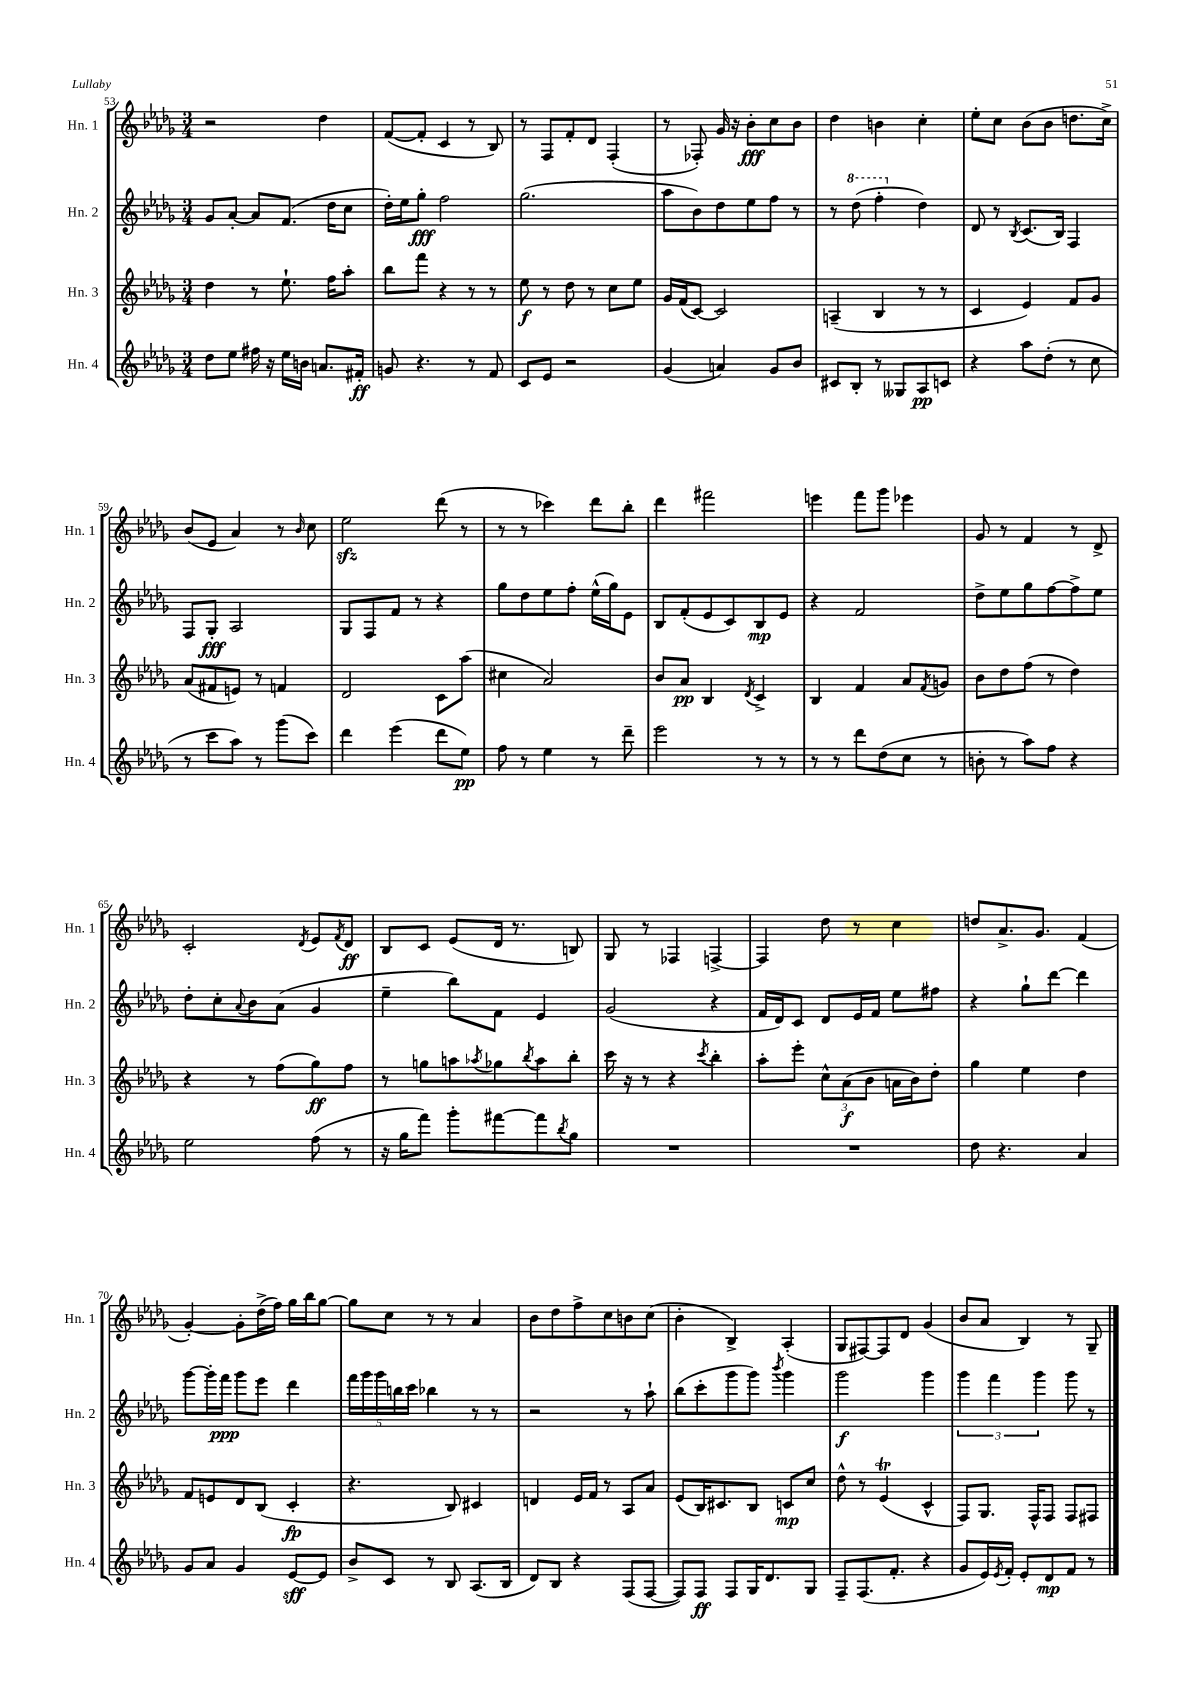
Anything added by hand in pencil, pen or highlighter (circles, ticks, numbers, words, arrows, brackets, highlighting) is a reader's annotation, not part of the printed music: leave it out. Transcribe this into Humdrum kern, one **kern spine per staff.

**kern	**kern	**kern	**kern
*staff4	*staff3	*staff2	*staff1
*clefG2	*clefG2	*clefG2	*clefG2
*k[b-e-a-d-g-]	*k[b-e-a-d-g-]	*k[b-e-a-d-g-]	*k[b-e-a-d-g-]
*M3/4	*M3/4	*M3/4	*M3/4
8dd-\L	4dd-\	8g-/L	2r
8ee-\J	.	[8a-'/J	.
16ff#\	8r	8a-/]L	.
16r	.	.	.
16ee-\LL	8.ee-`\	(8.f/J	.
16b\JJ	.	.	.
8.a/L	.	.	4dd-\
.	16ff\LK	16dd-\LK	.
.	8aa-'\J	8cc\J	.
16f#'/Jk	.	.	.
=	=	=	=
8g/	8bb-\L	16dd-'\LL)	([8f/L
.	.	16ee-\J	.
4.r	8fff\J	8gg-'\J	8f'/]J
.	4r	2ff\	4c/
8r	8r	.	8r
8f/	8r	.	8B-/)
=	=	=	=
8c/L	8ee-\	(2.gg-\	8r
8e-/J	8r	.	8F/L
2r	8dd-\	.	8f'/
.	8r	.	8d-/J
.	8cc\L	.	(4F'/
.	8ee-\J	.	.
=	=	=	=
(4g-/	16g-/LL	8aa-\L	8r
.	(16f/J	.	.
.	[8c/J)	8b-\)	8F-'/)
4a/)	2c/]	8dd-\	16g-/
.	.	.	16r
.	.	8ee-\	8b-'\L
8g-/L	.	8ff\J	8cc\
8b-/J	.	8r	8b-\J
=	=	=	=
8c#/L	(4A~/	8r	4dd-\
8B-'/J	.	(8ddd-\	.
8r	4B-/	4fff'\	4b\
8G--/L	.	.	.
8A-/	8r	4dd-\)	4cc'\
8c/J	8r	.	.
=	=	=	=
4r	4c/	8d-/	8ee-'\L
.	.	8r	8cc\J
.	.	8qB-/	.
8aa-\L	4e-/)	(8.c/L	(8b-\L
(8dd-'\J	.	.	8b-\J
.	.	16B-/Jk)	.
8r	8f/L	4F/	8.dd\L
8cc\	8g-/J	.	.
.	.	.	16cc^\Jk)
=	=	=	=
8r	(8a-/L	8F/L	(8b-/L
8ccc\L	8f#/	8G-'/J	8e-/J
8aa-\J)	8e/J)	2A-/	4a-/)
8r	8r	.	.
(8ggg-\L	4f/	.	8r
.	.	.	16qqb-/
8ccc\J)	.	.	8cc\
=	=	=	=
4ddd-\	2d-/	8G-/L	2ee-\
.	.	8F/	.
(4eee-\	.	8f/J	.
.	.	8r	.
8ddd-\L	8c\L	4r	(8ddd-\
8ee-\J)	(8aa-\J	.	8r
=	=	=	=
8ff\	4cc#\	8gg-\L	8r
8r	.	8dd-\	8r
4ee-\	2a-/)	8ee-\	4ccc-\)
.	.	8ff'\J	.
8r	.	(16ee-^^\LL	8ddd-\L
.	.	16gg-\J)	.
8ddd-~\	.	8e-\J	8bb-'\J
=	=	=	=
2eee-\	8b-/L	8B-/L	4ddd-\
.	8a-/J	(8f'/	.
.	4B-/	8e-/	2fff#\
.	.	8c/)	.
.	8qd-/	.	.
8r	4c^/	8B-/	.
8r	.	8e-/J	.
=	=	=	=
8r	4B-/	4r	4eee\
8r	.	.	.
8ddd-\L	4f/	2f/	8fff\L
(8dd-\	.	.	8ggg-\J
8cc\J	8a-/L	.	4eee-\
.	8qf/	.	.
8r	8g/J	.	.
=	=	=	=
8b'\	8b-\L	8dd-^\L	8g-/
8r	8dd-\	8ee-\	8r
8aa-\L)	(8ff\J	8gg-\	4f/
8ff\J	8r	[8ff\	.
4r	4dd-\)	8ff^\]	8r
.	.	8ee-\J	8d-^/
=	=	=	=
2ee-\	4r	8dd-'\L	2c'/
.	.	8cc'\	.
.	.	8qqa-/	.
.	8r	8b-\	.
.	(8ff\L	(8a-\J	.
.	.	.	8qd-/
(8ff\	8gg-\)	4g-/	8e-/L
.	.	.	8qf/
8r	8ff\J	.	8d-/J
=	=	=	=
16r	8r	4ee-~\	8B-/L
16gg-\LK	.	.	.
8fff\J)	8gg\L	.	8c/J
8ggg-'\L	8aa\	8bb-\L)	(8e-/L
.	8qaa-/	.	.
[8fff#\	8gg-\	8f\J	16d-/Jk
.	.	.	8.r
.	8qbb-/	.	.
8fff#\]	8aa-\	4e-/	.
8qbb-/	.	.	.
8gg-\J	8bb-'\J	.	8B/)
=	=	=	=
2.r	16ccc\	(2g-/	8G-/
.	16r	.	.
.	8r	.	8r
.	4r	.	4F-/
.	8qccc/	.	.
.	4bb-'\	4r	[4F^/
=	=	=	=
2.r	8aa-'\L	16f/LL	4F/]
.	.	16d-/J)	.
.	8eee-'\J	8c/J	.
.	12cc^^\L	8d-/L	8dd-\
.	(12a-\	.	.
.	.	16e-/L	8r
.	12b-\J	.	.
.	.	16f/JJ	.
.	16a\LL	8ee-\L	4cc\
.	16b-\J)	.	.
.	8dd-'\J	8ff#\J	.
=	=	=	=
8dd-\	4gg-\	4r	8dd/L
4.r	.	.	8.a-^/
.	4ee-\	8gg-`\L	.
.	.	.	8.g-/J
.	.	[8ddd-\J	.
4a-/	4dd-\	4ddd-\]	(4f/
=	=	=	=
8g-/L	8f/L	[8ggg-\L	[4g-'/)
8a-/J	8e/	16ggg-'\]L	.
.	.	16fff\JJ	.
4g-/	8d-/	8ggg-\L	8g-'\]L
.	(8B-/J	8eee-\J	(16dd-^\L
.	.	.	16ff\JJ)
[8e-/L	4c'/	4ddd-\	16gg-\LL
.	.	.	16bb-\J
8e-/]J	.	.	[8gg-\J
=	=	=	=
8b-^/L	4.r	20fff\LL	8gg-\]L
.	.	20ggg-\	.
.	.	20ggg-\	.
8c/J	.	.	8cc\J
.	.	20bb\	.
.	.	20ccc\JJ	.
8r	.	4bb-\	8r
8B-/	8B-/)	.	8r
(8.A-/L	4c#/	8r	4a-/
.	.	8r	.
16B-/Jk	.	.	.
=	=	=	=
8d-/L)	4d/	2r	8b-\L
8B-/J	.	.	8dd-\
4r	16e-/LL	.	8ff^\
.	16f/JJ	.	.
.	8r	.	8cc\
(8F/L	8A-/L	8r	8b\
[8F/J	8a-/J	8aa-`\	(8cc\J
=	=	=	=
8F/]L)	(8e-/L	(8bb-\L	4b-'\
8F/J	16B-/K)	8ccc'\	.
.	8.c#/	.	.
8F/L	.	8ggg-\	4B-^/)
16G-/K	8B-/J	8ggg-\J)	.
8.d-/	.	.	.
.	.	8qbbb-/	.
.	8c/L	4ggg-\	(4A-'/
8G-/J	8cc/J	.	.
=	=	=	=
8F~/L	8dd-^^\	2ggg-\	8G-/L
(8.F/	8r	.	[8F#/)
.	(4e-/	.	8F#/]
8.f'/J	.	.	.
.	.	.	8d-/J
4r	4c^^/	4ggg-\	(4g-/
=	=	=	=
8g-/L	8F/L)	6ggg-\	8b-/L
16e-/L)	8.G-/J	.	8a-/J
.	.	6fff\	.
8qe-/	.	.	.
16f'/JJ	.	.	.
8e-'/L	.	.	4B-/)
.	16F^^/LK	.	.
.	.	6ggg-\	.
8d-/	8F/J	.	.
8f/J	8F/L	8ggg-\	8r
8r	8F#/J	8r	8G-~/
==	==	==	==
*-	*-	*-	*-
